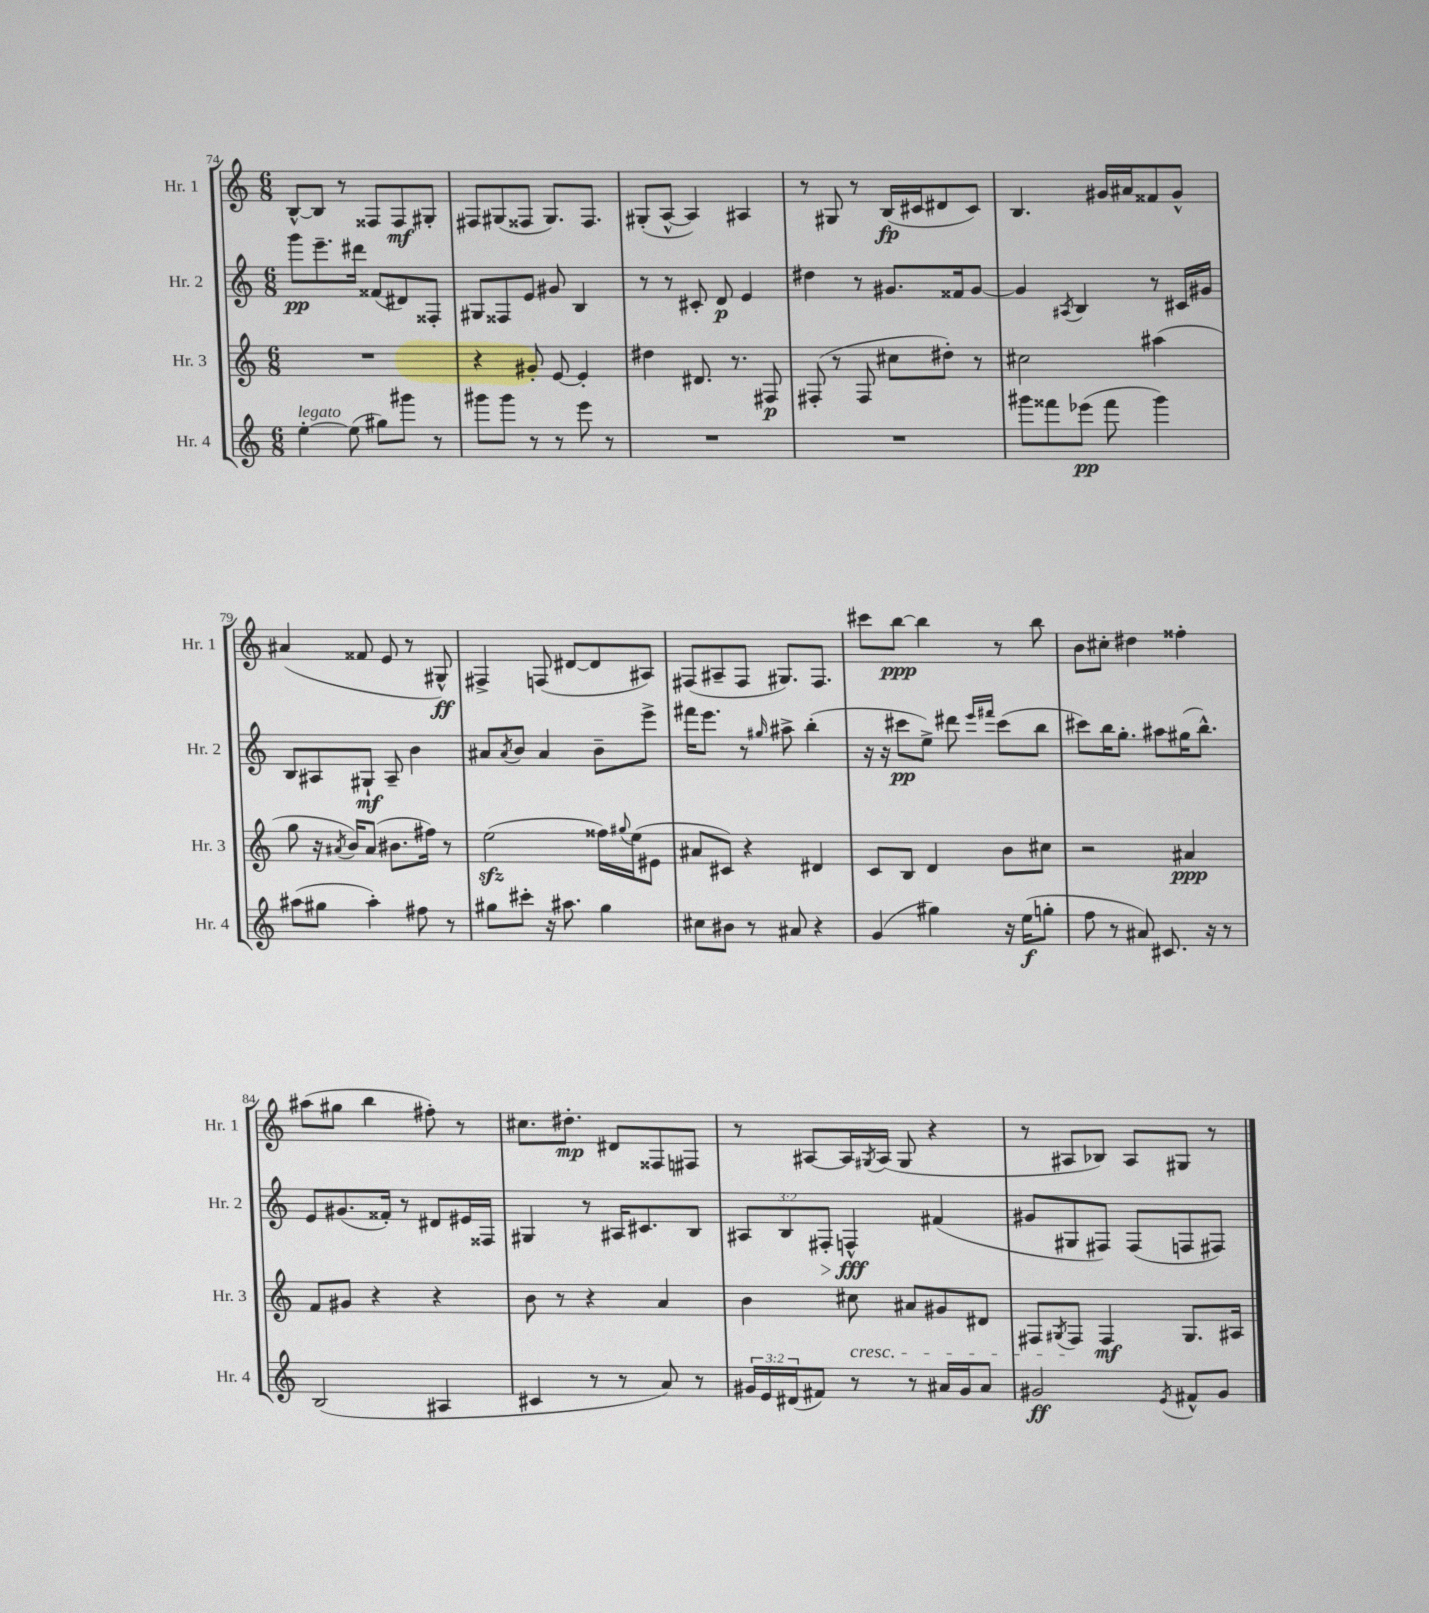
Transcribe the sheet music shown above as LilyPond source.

<<
\new StaffGroup <<
\new Staff = "s0" \with { instrumentName = "Hr. 1" shortInstrumentName = "Hr. 1" } {
    \clef treble \key c \major \numericTimeSignature \time 6/8
    b8~-^ b8 r8 fisis8 fisis8\mf gis8-. |
    fis8 gis8( fisis8 gis8.) fisis8. |
    gis8-.( a8~-^ a4) ais4 |
    r8 gis8 r8 b16\fp( cis'16 dis'8 cis'8) |
    b4. gis'16 ais'16 fisis'8 gis'8-^ |
    ais'4( fisis'8 e'8 r8 gis8-^\ff) |
    fis4-> f8( dis'8~ dis'8 ais8) |
    fis8( ais8-- fis8 gis8.) fis8. |
    cis'''8 b''8~\ppp b''4 r8 b''8 |
    b'8 cis''8-. dis''4 fisis''4-. |
    ais''8( gis''8 b''4 fis''8-.) r8 |
    cis''8. dis''8.-.\mp dis'8 fisis8 fis8 |
    r8 ais8~ ais16 \acciaccatura { gis8 } ais16( gis8 r4 |
    r8 ais8 bes8) ais8 gis8 r8 \bar "|." |
}
\new Staff = "s1" \with { instrumentName = "Hr. 2" shortInstrumentName = "Hr. 2" } {
    \clef treble \key c \major \numericTimeSignature \time 6/8 \override Staff.TupletNumber.text = #tuplet-number::calc-fraction-text
    g'''8\pp e'''8.-- dis'''16 fisis'8( dis'8) fisis8-. |
    gis8 fisis8 e'8 gis'8 b4 |
    r8 r8 cis'8-. d'8\p e'4 |
    dis''4 r8 gis'8. fisis'16 gis'8~ |
    gis'4 \acciaccatura { ais8 } b4 r8 cis'16 gis'16 |
    b8 ais8 gis8-!\mf ais8-- b'4 |
    ais'8 \acciaccatura { ais'8 } b'8 ais'4 b'8-- e'''8-> |
    fis'''16 e'''8. r8 \grace { gis''16 } ais''8-> b''4-.( |
    r16 r16 cis'''8\pp e''8->) dis'''8 \grace { e'''16 fis'''16 } cis'''8( b''8 |
    cis'''8) b''16 g''8.-. ais''8 gis''16( b''8.-^) |
    e'8 gis'8.( fisis'16-.) r8 dis'8 eis'16 fisis16 |
    gis4 r8 ais16 cis'8. b8 |
    \tuplet 3/2 { ais8 b8 fis8-.\> } f4-^\fff\! fis'4( |
    gis'8 gis8 fis8) fis8( f8 fis8) \bar "|." |
}
\new Staff = "s2" \with { instrumentName = "Hr. 3" shortInstrumentName = "Hr. 3" } {
    \clef treble \key c \major \numericTimeSignature \time 6/8
    R2. |
    r4 gis'8-. e'8~ e'4-. |
    dis''4 dis'8. r8. fis8\p |
    fis8-.( r8 fis8 cis''8 dis''8-.) r8 |
    cis''2 ais''4( |
    g''8 r16 \acciaccatura { ais'8 } b'16) ais'8( bis'8. fis''16) r8 |
    e''2\sfz( fisis''16) \appoggiatura { gis''8 } e''16( eis'8 |
    ais'8 cis'8) r4 dis'4 |
    c'8 b8 d'4 b'8 cis''8 |
    r2 ais'4\ppp |
    f'8 gis'8 r4 r4 |
    b'8 r8 r4 a'4 |
    b'4 cis''8\cresc ais'8 gis'8 dis'8 |
    fis8 \acciaccatura { gis8 } fis8\! fis4\mf gis8. ais16 \bar "|." |
}
\new Staff = "s3" \with { instrumentName = "Hr. 4" shortInstrumentName = "Hr. 4" } {
    \clef treble \key c \major \numericTimeSignature \time 6/8 \override Staff.TupletNumber.text = #tuplet-number::calc-fraction-text
    e''4~-.^\markup { \italic "legato" } e''8( gis''8) gis'''8 r8 |
    gis'''8 gis'''8 r8 r8 e'''8 r8 |
    R2. |
    R2. |
    gis'''8 fisis'''8 ees'''8\pp( fisis'''8 gis'''4) |
    ais''8( gis''8 ais''4-.) fis''8 r8 |
    gis''8 cis'''8-. r16 ais''8. gis''4 |
    cis''8 bis'8 r8 ais'8 r4 |
    g'4( gis''4) r16 e''16\f( g''8-. |
    f''8 r8 ais'8) cis'8. r16 r8 |
    b2( ais4 |
    cis'4 r8 r8 a'8) r8 |
    \tuplet 3/2 { gis'16 e'16 dis'16( } fis'8) r8 r8 ais'16 gis'16 ais'8 |
    gis'2\ff \acciaccatura { e'8 } fis'8-^ gis'8 \bar "|." |
}
>>
>>
\layout { \context { \Score currentBarNumber = #74 } }
